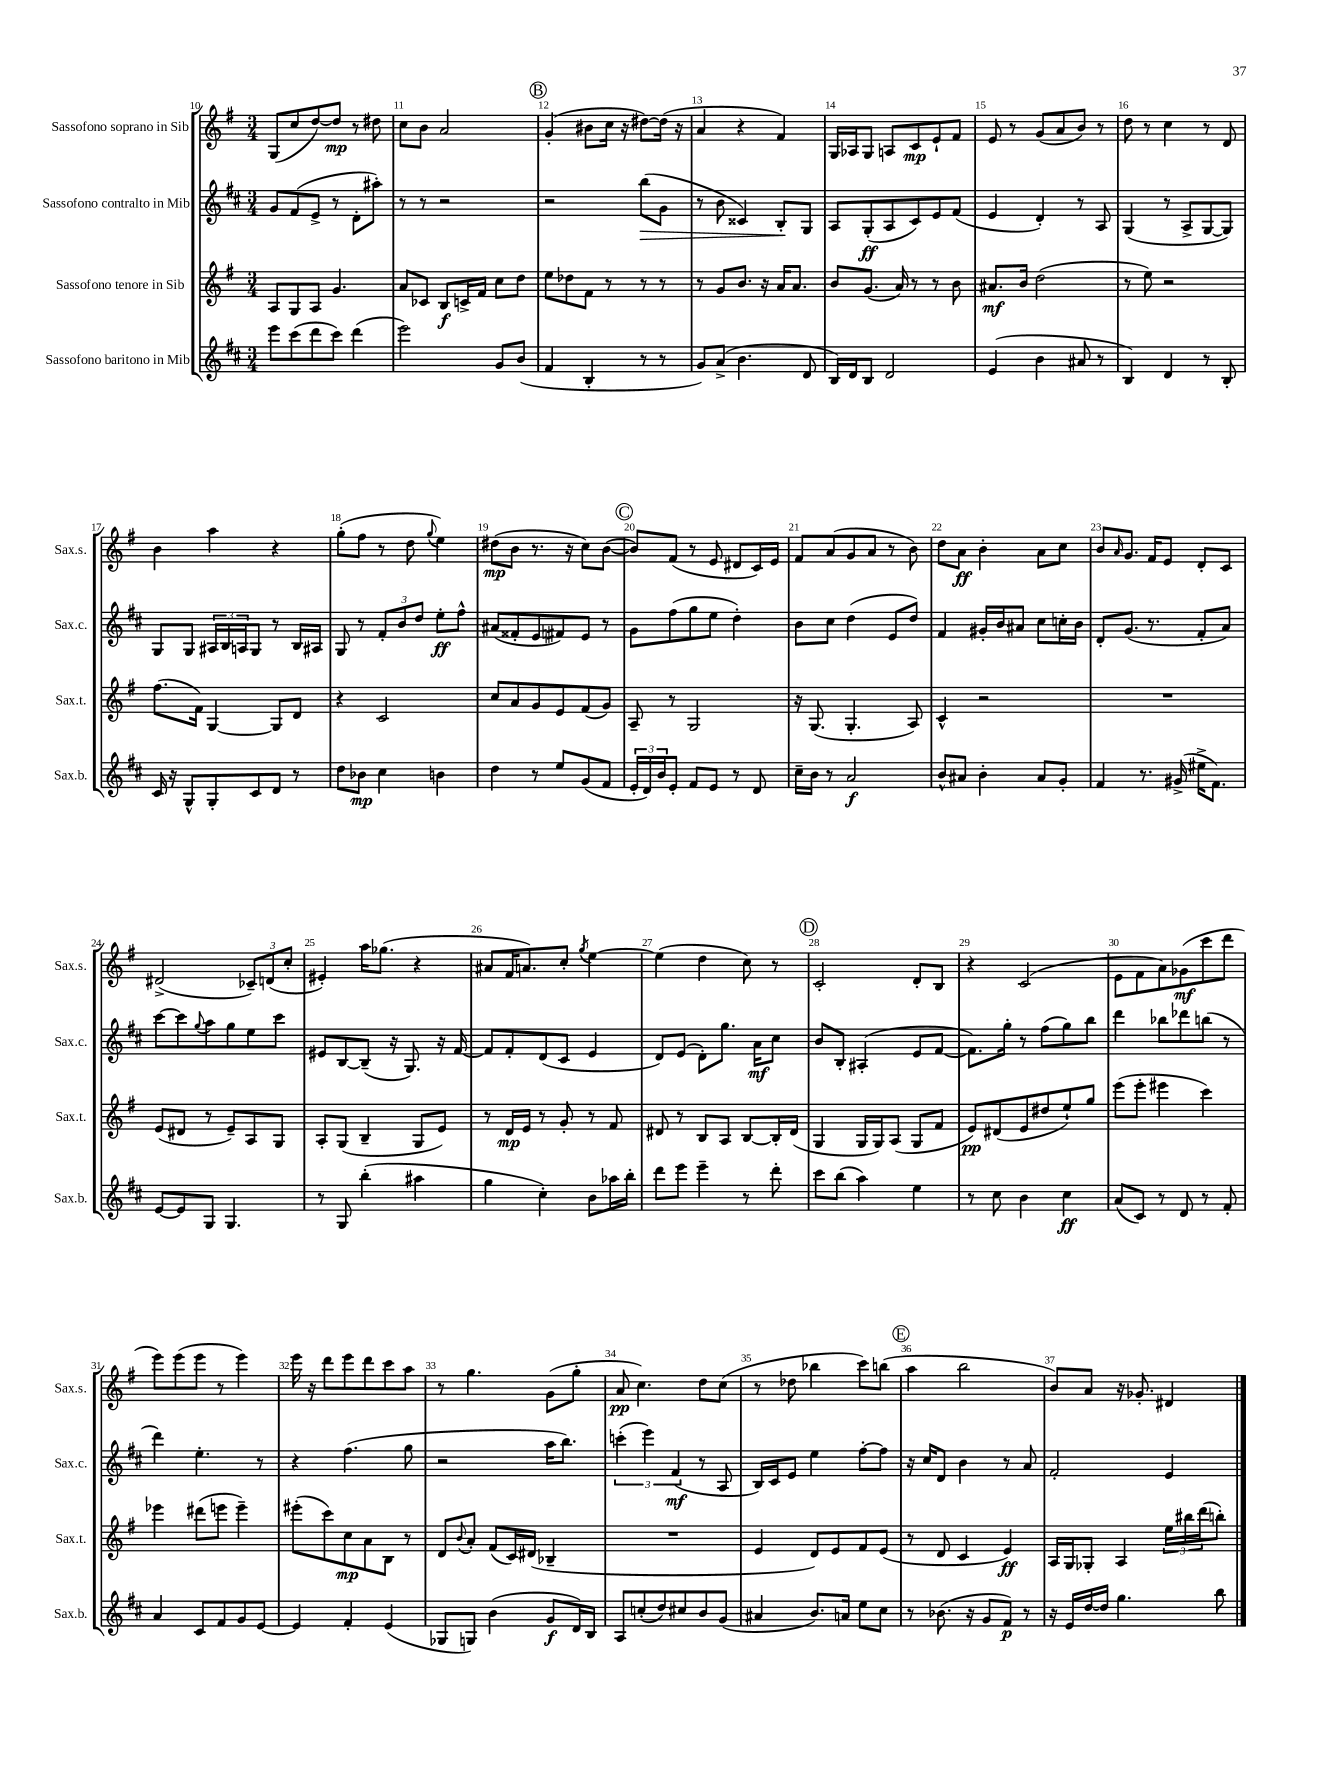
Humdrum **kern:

**kern	**dynam	**kern	**dynam	**kern	**dynam	**kern	**dynam
*part4	*part4	*part3	*part3	*part2	*part2	*part1	*part1
*staff4	*staff4	*staff3	*staff3	*staff2	*staff2	*staff1	*staff1
*I"Sassofono baritono in Mib	*	*I"Sassofono tenore in Sib	*	*I"Sassofono contralto in Mib	*	*I"Sassofono soprano in Sib	*
*I'Sax.b.	*	*I'Sax.t.	*	*I'Sax.c.	*	*I'Sax.s.	*
*clefG2	*	*clefG2	*	*clefG2	*	*clefG2	*
*k[f#c#]	*	*k[f#]	*	*k[f#c#]	*	*k[f#]	*
*M3/4	*	*M3/4	*	*M3/4	*	*M3/4	*
=10	=10	=10	=10	=10	=10	=10	=10
8eee\L	.	8A/L	.	8g/L	.	(8G/L	.
(8ccc#\	.	8G/	.	(8f#/	.	8cc/	.
8ddd\	.	8A/J	.	8e^/J	.	[8dd/)	.
8ccc#\J)	.	4.g/	.	8r	.	8dd/J]	mp
(4ddd\	.	.	.	8d'\L	.	8r	.
.	.	.	.	8aa#X'\J)	.	8dd#X\	.
=11	=11	=11	=11	=11	=11	=11	=11
2eee\)	.	8a/L	.	8r	.	8cc\L	.
.	.	8c-X/J	.	8r	.	8b\J	.
.	.	8B/L	f	2r	.	2a/	.
.	.	16cn^/L	.	.	.	.	.
.	.	16f#/JJ	.	.	.	.	.
8g/L	.	8cc\L	.	.	.	.	.
(8b/J	.	8dd\J	.	.	.	.	.
!!LO:REH:place=s1:t=B
=12	=12	=12	=12	=12	=12	=12	=12
4f#/	.	8ee\L	.	2r	.	(4g'/	.
.	.	8dd-X\	.	.	.	.	.
4B'/	.	8f#\J	.	.	.	8b#X\L	.
.	.	8r	.	.	.	16cc\Jk	.
.	.	.	.	.	.	16r	.
!	!	!	!	!	!LO:HP:b	!	!
8r	.	8r	.	(8bb\L	>	[8dd#X\L)	.
8r	.	8r	.	8g\J	.	(16dd#\Jk]	.
.	.	.	.	.	.	16r	.
=13	=13	=13	=13	=13	=13	=13	=13
8g/L)	.	8r	.	8r	.	4a/	.
(8a^/J	.	8g/L	.	8b\	.	.	.
4.b\	.	8.b/J	.	4c##X/)	.	4r	.
.	.	16r	.	.	.	.	.
.	.	16a/KL	.	8B'/L	.	4f#/)	.
.	.	8.a/J	.	.	.	.	.
8d/	.	.	.	8G/J	]	.	.
=14	=14	=14	=14	=14	=14	=14	=14
16B/LL)	.	8b/L	.	8A/L	.	16G/LL	.
16d/J	.	.	.	.	.	16A-X/J	.
8B/J	.	(8.g/J	.	(8G'/	ff	8G/J	.
2d/	.	.	.	8A/	.	8An/L	.
.	.	16a/)	.	.	.	.	.
.	.	8r	.	8c#/)	.	8c/	mp
.	.	8r	.	8e/	.	8e`/	.
.	.	8b\	.	(8f#/J	.	8f#/J	.
=15	=15	=15	=15	=15	=15	=15	=15
(4e/	.	8.a#X/L	mf	4e/	.	8e/	.
.	.	.	.	.	.	8r	.
.	.	16b/Jk	.	.	.	.	.
4b\	.	(2dd\	.	4d'/)	.	(8g/L	.
.	.	.	.	.	.	8a/	.
8a#X/	.	.	.	8r	.	8b/J)	.
8r	.	.	.	8A/	.	8r	.
=16	=16	=16	=16	=16	=16	=16	=16
4B/)	.	8r	.	(4G/	.	8dd\	.
.	.	8ee\)	.	.	.	8r	.
4d/	.	2r	.	8r	.	4cc\	.
.	.	.	.	8A^/L	.	.	.
8r	.	.	.	[8G/	.	8r	.
8B'/	.	.	.	8G/J])	.	8d/	.
!!LO:LB:g=z
=17	=17	=17	=17	=17	=17	=17	=17
16c#/	.	(8.ff#\L	.	8G/L	.	4b\	.
16r	.	.	.	.	.	.	.
8G^^/L	.	.	.	8G/J	.	.	.
.	.	16f#\Jk)	.	.	.	.	.
8G'/	.	[4G/	.	24A#X/LL	.	4aa\	.
.	.	.	.	24B/	.	.	.
.	.	.	.	24An/J	.	.	.
8c#/	.	.	.	8G/J	.	.	.
8d/J	.	8G/L]	.	8r	.	4r	.
8r	.	8d/J	.	16B/LL	.	.	.
.	.	.	.	16A#X/JJ	.	.	.
=18	=18	=18	=18	=18	=18	=18	=18
8dd\L	.	4r	.	8G/	.	(8gg'\L	.
8b-X\J	mp	.	.	8r	.	8ff#\J	.
4cc#\	.	2c/	.	12f#'/L	.	8r	.
.	.	.	.	12b/	.	.	.
.	.	.	.	.	.	8dd\	.
.	.	.	.	12dd/J	.	.	.
.	.	.	.	.	.	8qqgg/	.
4bn\	.	.	.	8ee'\L	ff	4ee\)	.
.	.	.	.	8ff#^^\J	.	.	.
=19	=19	=19	=19	=19	=19	=19	=19
4dd\	.	8cc/L	.	(8a#X/L	.	(8dd#X\L	mp
.	.	8a/	.	8f##X'/	.	8b\J	.
8r	.	8g/	.	8e/	.	8.r	.
8ee/L	.	8e/	.	8f#X/)	.	.	.
.	.	.	.	.	.	16r	.
(8g/	.	(8f#/	.	8e/J	.	8cc\L)	.
8f#/J	.	8g/J)	.	8r	.	([8b\J	.
!!LO:REH:place=s1:t=C
=20	=20	=20	=20	=20	=20	=20	=20
24e'/LL	.	8A~/	.	8g\L	.	8b/L])	.
24d/)	.	.	.	.	.	.	.
24b/J	.	.	.	.	.	.	.
8e'/J	.	8r	.	(8ff#\	.	(8f#/J	.
8f#/L	.	2G/	.	8gg\	.	8r	.
8e/J	.	.	.	8ee\J	.	8e/	.
8r	.	.	.	4dd'\)	.	8d#X/L	.
8d/	.	.	.	.	.	16c/L)	.
.	.	.	.	.	.	16e/JJ	.
=21	=21	=21	=21	=21	=21	=21	=21
16cc#~\LL	.	16r	.	8b\L	.	8f#/L	.
16b\JJ	.	(8.G/	.	.	.	.	.
8r	.	.	.	8cc#\J	.	(8a/	.
2a/	f	4.G'/	.	(4dd\	.	8g/	.
.	.	.	.	.	.	8a/J	.
.	.	.	.	8e/L	.	8r	.
.	.	8A/)	.	8dd/J)	.	8b\)	.
=22	=22	=22	=22	=22	=22	=22	=22
8b^^/L	.	4c^^/	.	4f#/	.	8dd\L	.
8a#X/J	.	.	.	.	.	8a\J	ff
4b'\	.	2r	.	16g#X'/LL	.	4b'\	.
.	.	.	.	16b/J	.	.	.
.	.	.	.	8a#X/J	.	.	.
8a#/L	.	.	.	8cc#\L	.	8a\L	.
8g'/J	.	.	.	16ccn'\L	.	8cc\J	.
.	.	.	.	16b\JJ	.	.	.
=23	=23	=23	=23	=23	=23	=23	=23
4f#/	.	2.r	.	8d'/L	.	8b/L	.
.	.	.	.	.	.	16qqa/	.
.	.	.	.	(8.g/J	.	8.g/J	.
8.r	.	.	.	.	.	.	.
.	.	.	.	8.r	.	16f#/KL	.
.	.	.	.	.	.	8e/J	.
(16g#X^/	.	.	.	.	.	.	.
16ee#X^\KL	.	.	.	8f#'/L	.	8d'/L	.
8.f#\J)	.	.	.	.	.	.	.
.	.	.	.	8a/J)	.	8c/J	.
!!LO:LB:g=z
=24	=24	=24	=24	=24	=24	=24	=24
[8e/L	.	(8e/L	.	[8ccc#\L	.	(2d#X^/	.
8e/]	.	8d#X/J	.	8ccc#\]	.	.	.
.	.	.	.	8qqgg/	.	.	.
8G/J	.	8r	.	8aa\	.	.	.
4.G/	.	8e~/L)	.	8gg\	.	.	.
.	.	8A/	.	8ee\	.	12c-X~/L)	.
.	.	.	.	.	.	(12dn/	.
.	.	8G/J	.	8ccc#\J	.	.	.
.	.	.	.	.	.	12cc'/J	.
=25	=25	=25	=25	=25	=25	=25	=25
8r	.	8A'/L	.	8e#X/L	.	4e#X'/)	.
8G/	.	(8G/J	.	[8B/	.	.	.
(4bb'\	.	4B~/	.	(8B~/J]	.	16aa\KL	.
.	.	.	.	.	.	(8.gg-X\J	.
.	.	.	.	16r	.	.	.
.	.	.	.	8.G/)	.	.	.
4aa#X\	.	8G/L	.	.	.	4r	.
.	.	8e/J)	.	16r	.	.	.
.	.	.	.	[16f#/	.	.	.
=26	=26	=26	=26	=26	=26	=26	=26
4gg\	.	8r	.	8f#/L]	.	8a#X/L	.
.	.	16d/LL	mp	8f#'/	.	16f#/K	.
.	.	16e/JJ	.	.	.	8.an/)	.
4cc#'\)	.	8r	.	(8d/	.	.	.
.	.	8g'/	.	8c#/J	.	8cc'/J	.
.	.	.	.	.	.	8qgg/	.
8b\L	.	8r	.	4e/	.	[4ee\	.
16aa-X\L	.	8f#/	.	.	.	.	.
16bb'\JJ	.	.	.	.	.	.	.
=27	=27	=27	=27	=27	=27	=27	=27
8ddd\L	.	8d#X/	.	8d/L)	.	(4ee\]	.
8eee\J	.	8r	.	(8e/J	.	.	.
4eee~\	.	8B/L	.	8d'\L)	.	4dd\	.
.	.	8A/J	.	8.gg\J	.	.	.
8r	.	[8B/L	.	.	.	8cc\)	.
.	.	.	.	16a\KL	mf	.	.
8ddd'\	.	16B'/L]	.	8cc#\J	.	8r	.
.	.	(16d#/JJ	.	.	.	.	.
!!LO:REH:place=s1:t=D
=28	=28	=28	=28	=28	=28	=28	=28
8ccc#\L	.	4G/	.	8b/L	.	2c'/	.
(8bb\J	.	.	.	8B'/J	.	.	.
4aa\)	.	16G/LL	.	(4A#X'/	.	.	.
.	.	16G/J)	.	.	.	.	.
.	.	(8A/J	.	.	.	.	.
4ee\	.	8G/L	.	8e/L	.	8d'/L	.
.	.	8f#/J	.	[8f#/J	.	8B/J	.
=29	=29	=29	=29	=29	=29	=29	=29
8r	.	8e/L)	pp	8.f#\L])	.	4r	.
8cc#\	.	(8d#X/	.	.	.	.	.
.	.	.	.	16gg'\Jk	.	.	.
4b\	.	8e/	.	8r	.	(2c/	.
.	.	8dd#X/	.	(8ff#\L	.	.	.
4cc#\	ff	8ee`/)	.	8gg\)	.	.	.
.	.	8gg/J	.	8bb\J	.	.	.
=30	=30	=30	=30	=30	=30	=30	=30
(8a/L	.	(8eee\L	.	4ddd\	.	8e\L	.
8c#/J)	.	8eee'\J	.	.	.	8f#\	.
8r	.	4eee#X\	.	8bb-X\L	.	8a\)	.
8d/	.	.	.	8ddd-X\	.	(8g-X\	mf
8r	.	4ccc\)	.	(8bbn\J	.	8ccc\	.
8f#'/	.	.	.	8r	.	8ddd\J	.
!!LO:LB:g=z
=31	=31	=31	=31	=31	=31	=31	=31
4a/	.	4eee-X\	.	4ddd\)	.	8eee\L)	.
.	.	.	.	.	.	(8eee\	.
8c#/L	.	(8ddd#X\L	.	4.ee'\	.	8eee\J	.
8f#/	.	8eeen\J	.	.	.	8r	.
8g/	.	4eee~\)	.	.	.	4eee\)	.
[8e/J	.	.	.	8r	.	.	.
=32	=32	=32	=32	=32	=32	=32	=32
4e/]	.	(8eee#X'\L	.	4r	.	16eee\	.
.	.	.	.	.	.	16r	.
.	.	8ccc\)	.	.	.	8ddd\L	.
4f#'/	.	8cc\	mp	(4.ff#\	.	8eee\	.
.	.	8a\	.	.	.	8ddd\	.
(4e/	.	8B\J	.	.	.	8ccc\	.
.	.	8r	.	8gg\	.	8aa\J	.
=33	=33	=33	=33	=33	=33	=33	=33
8G-X/L	.	8d/L	.	2r	.	8r	.
.	.	8qqb/	.	.	.	.	.
8Gn/J)	.	8a'/J	.	.	.	4.gg\	.
(4b\	.	(8f#/L	.	.	.	.	.
.	.	16c/L)	.	.	.	.	.
.	.	(16d#X/JJ	.	.	.	.	.
8g/L	f	4B-X~/	.	16aa\KL	.	(8g\L	.
.	.	.	.	8.bb\J)	.	.	.
16d/L)	.	.	.	.	.	8gg'\J	.
16B/JJ	.	.	.	.	.	.	.
=34	=34	=34	=34	=34	=34	=34	=34
8A/L	.	2.r	.	(6cccn'\	.	8a/	pp
(8ccn'/	.	.	.	.	.	4.cc\)	.
.	.	.	.	6eee\)	.	.	.
8dd/)	.	.	.	.	.	.	.
.	.	.	.	(6f#/	mf	.	.
8cc#X/	.	.	.	.	.	.	.
8b/	.	.	.	8r	.	8dd\L	.
(8g/J	.	.	.	8A/	.	(8cc\J	.
=35	=35	=35	=35	=35	=35	=35	=35
4a#X/	.	4e/	.	16B/LL)	.	8r	.
.	.	.	.	16c#/J	.	.	.
.	.	.	.	8e/J	.	8dd-X\	.
8.b/L)	.	8d/L)	.	4ee\	.	4bb-X\	.
.	.	8e/	.	.	.	.	.
16an/Jk	.	.	.	.	.	.	.
8ee\L	.	8f#/	.	[8ff#'\L	.	8ccc\L)	.
8cc#\J	.	(8e/J	.	8ff#\J]	.	(8bbn\J	.
!!LO:REH:place=s1:t=E
=36	=36	=36	=36	=36	=36	=36	=36
8r	.	8r	.	16r	.	4aa\	.
.	.	.	.	16cc#/KL	.	.	.
(8.b-X\	.	8d/	.	8d/J	.	.	.
.	.	4c/	.	4b\	.	2bb\	.
16r	.	.	.	.	.	.	.
8g/L	.	.	.	.	.	.	.
8f#/J)	p	4e/)	ff	8r	.	.	.
8r	.	.	.	8a/	.	.	.
=37	=37	=37	=37	=37	=37	=37	=37
16r	.	16A/LL	.	2f#'/	.	8b/L)	.
16e/LL	.	16G/J	.	.	.	.	.
[16dd/	.	8G-X'/J	.	.	.	8a/J	.
16dd/JJ]	.	.	.	.	.	.	.
4.gg\	.	4A/	.	.	.	16r	.
.	.	.	.	.	.	8.g-X'/	.
.	.	24ee\LL	.	4e/	.	4d#X/	.
.	.	24bb#X\	.	.	.	.	.
.	.	(24ddd\J	.	.	.	.	.
8bb\	.	8bbn'\J)	.	.	.	.	.
==	==	==	==	==	==	==	==
*-	*-	*-	*-	*-	*-	*-	*-
